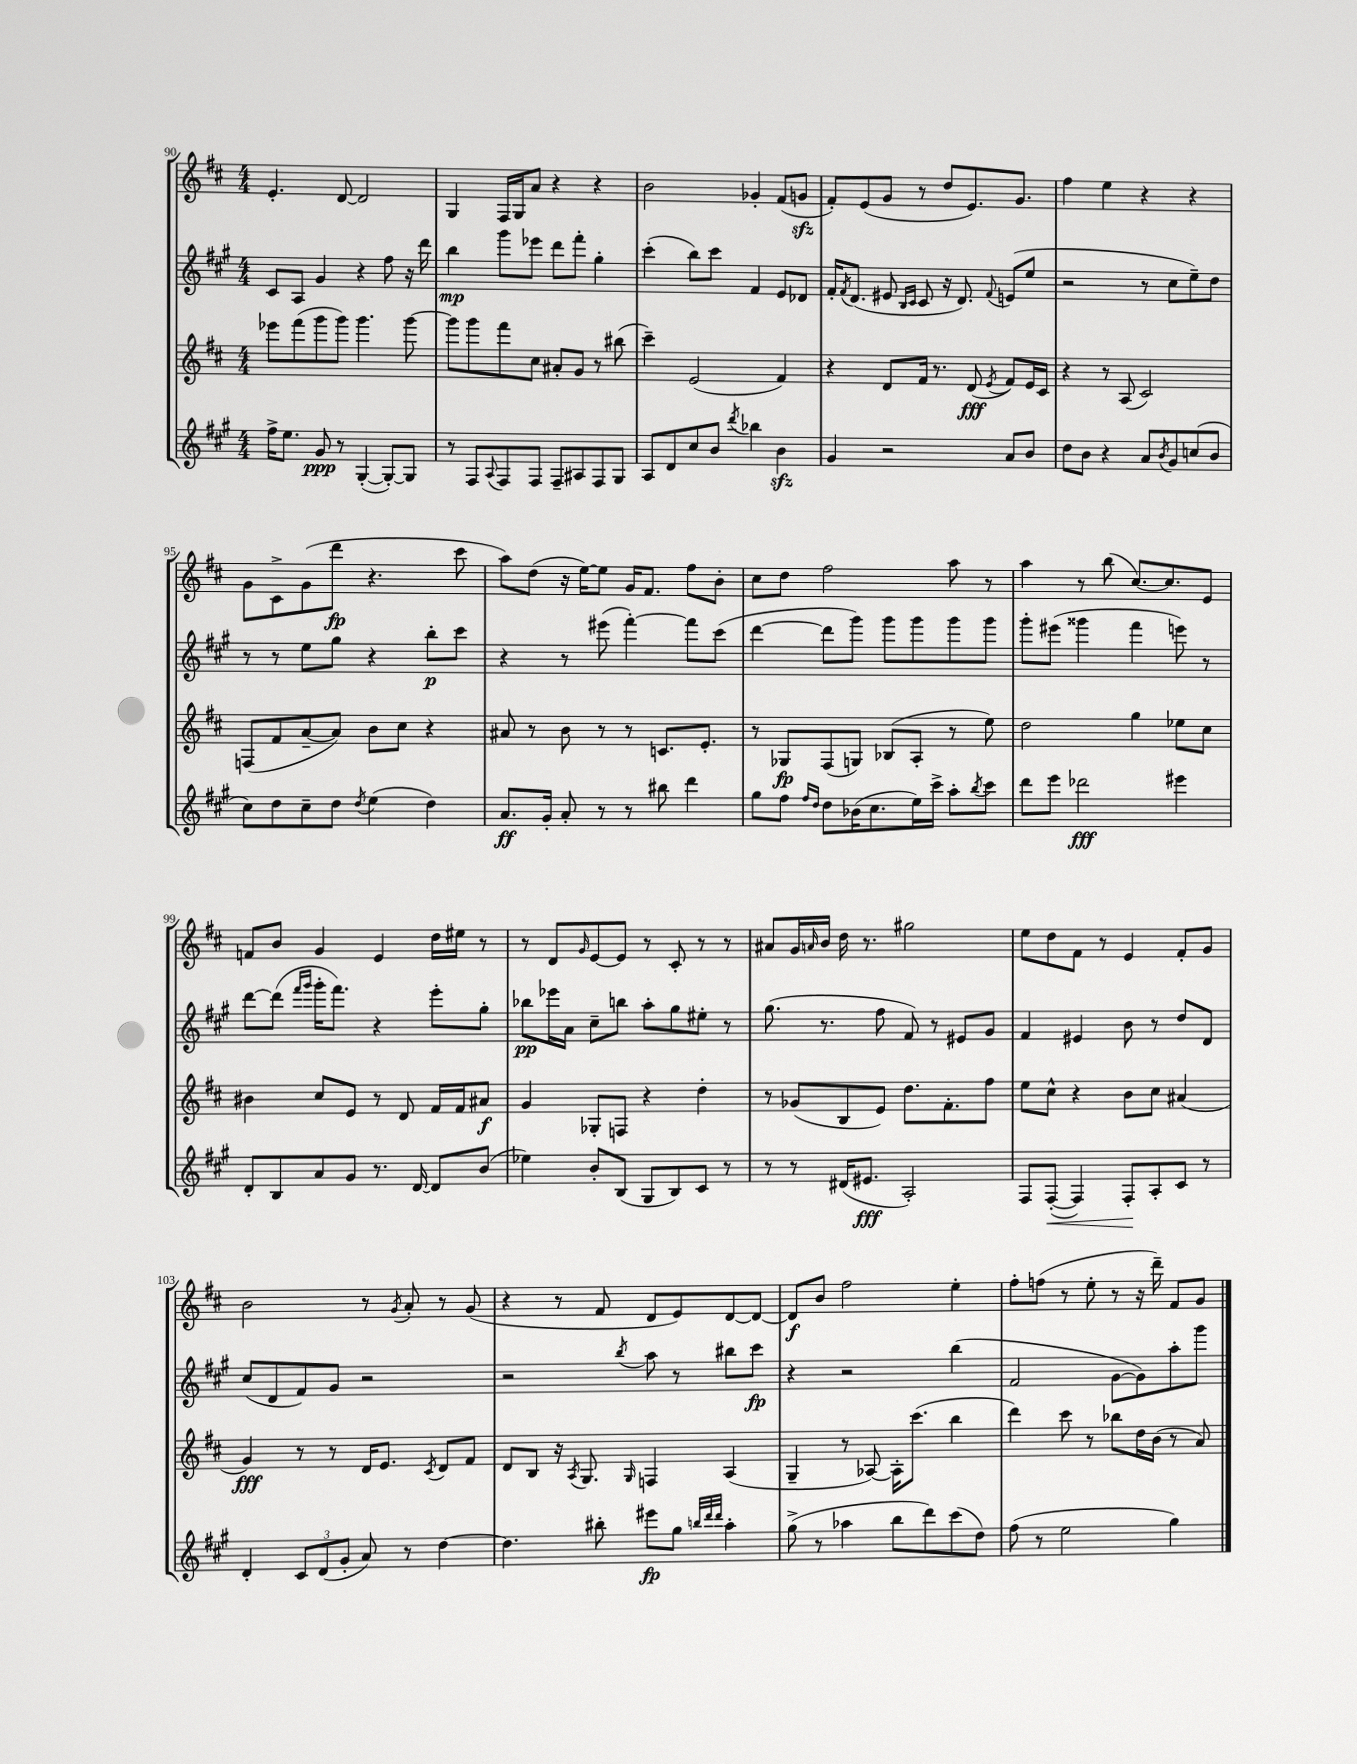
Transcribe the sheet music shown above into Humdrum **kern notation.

**kern	**kern	**kern	**kern
*staff4	*staff3	*staff2	*staff1
*clefG2	*clefG2	*clefG2	*clefG2
*k[f#c#g#]	*k[f#c#]	*k[f#c#g#]	*k[f#c#]
*M4/4	*M4/4	*M4/4	*M4/4
16ff#^\LK	8eee-\L	8c#/L	4.e'/
8.ee\J	.	.	.
.	(8fff#\	8A/J	.
8g#/	8ggg\	4g#/	.
8r	8ggg\J)	.	[8d/
([4G#'/	4.ggg\	4r	2d/]
8G#'/_L)	.	8ff#\	.
8G#/]J	[8ggg\	16r	.
.	.	16ddd\	.
=	=	=	=
8r	8ggg\]L	4bb\	4G/
8F#/L	8ggg\	.	.
8qqA/	.	.	.
8F#/	8fff#\	8ggg#\L	16F#/LL
.	.	.	16G/J
8F#/J	8cc#\J	8eee-\J	8a/J
8F#~/L	8a#'/L	8ddd\L	4r
8A#/	8g/J	8fff#'\J	.
8F#/	8r	4gg#'\	4r
8G#/J	(8bb#\	.	.
=	=	=	=
8A/L	4ccc#~\)	(4ccc#'\	2b\
8d/	.	.	.
8cc#/	(2e/	8bb\L)	.
8b/J	.	8ccc#\J	.
8qddd/	.	.	.
4bb-\	.	4f#/	4g-'/
4b\	4f#/)	8e/L	(8f#/L
.	.	8d-/J	8g/J
=	=	=	=
4g#/	4r	16f#'/LK	8f#'/L)
.	.	8qf#/	.
.	.	(8.d/J	.
.	.	.	(8e/
2r	8d/L	8e#/	8g/J
.	.	16qqB/LL	.
.	.	16qqc#/JJ	.
.	16f#/Jk	8c#/	8r
.	8.r	.	.
.	.	16r	8dd/L
.	.	8.d/)	.
.	(8d/	.	8.e/)
.	8qe/	8qqf#/	.
8a/L	8f#/L)	(8e/L	.
.	.	.	8.g/J
8b/J	16e/L	8ee/J	.
.	16c#/JJ	.	.
=	=	=	=
8dd\L	4r	2r	4ff#\
8b\J	.	.	.
4r	8r	.	4ee\
.	(8A/	.	.
8a/L	2c#/)	8r	4r
8qb/	.	.	.
8g#/	.	8cc#\L	.
(8cc/	.	8ee~\)	4r
8b/J	.	8dd\J	.
=	=	=	=
8cc#\L)	(8F/L	8r	8g\L
8dd\	8f#/	8r	8c#^\
8cc#~\	[8a~/	8ee\L	(8g\
8dd\J	8a/]J)	8gg#\J	8ddd\J
8qdd/	.	.	.
(4ee\	8b\L	4r	4.r
.	8cc#\J	.	.
4dd\)	4r	8bb'\L	.
.	.	8ccc#\J	8ccc#\
=	=	=	=
8.a/L	8a#/	4r	8aa\L)
.	8r	.	(8dd\J
16g#'/Jk	.	.	.
8a'/	8b\	8r	16r
.	.	.	[16ee\LK)
8r	8r	(8eee#\	8ee\]J
8r	8r	[4fff#'\)	16g/LK
.	.	.	8.f#/J
8bb#\	8.c/L	.	.
4ddd\	.	8fff#\]L	8ff#\L
.	8.e'/J	.	.
.	.	(8ccc#\J	8b'\J
=	=	=	=
8gg#\L	8r	[4ddd\	8cc#\L
8ff#\J	8G-/L	.	8dd\J
16qqff#/LL	.	.	.
16qqdd/JJ	.	.	.
8dd\L	(8F#/	8ddd\]L	2ff#\
(16b-\K	8G/J)	8ggg#\J)	.
8.cc#\	.	.	.
.	(8B-/L	8ggg#\L	.
16ee\L)	8A'/J	8ggg#\	.
16ccc#^\JJ	.	.	.
8aa'\L	8r	8ggg#\	8aa\
8qbb/	.	.	.
8ccc#\J	8ee\)	8ggg#\J	8r
=	=	=	=
8ddd\L	2dd\	8ggg#'\L	4aa\
8eee\J	.	(8eee#\J	.
2ddd-\	.	4ggg##\	8r
.	.	.	(8bb\
.	4gg\	4fff#\	[8.cc#/L)
.	.	.	8.cc#/]
4eee#\	8ee-\L	8eee\)	.
.	8cc#\J	8r	8e/J
=	=	=	=
8d'/L	4b#\	[8ddd\L	8f/L
8B/	.	(8ddd\]J	8b/J
.	.	16qqfff#/LL	.
.	.	16qqggg#/JJ	.
8a/	8cc#/L	16ggg#'\LK	4g/
.	.	8.fff#\J)	.
8g#/J	8e/J	.	.
8.r	8r	4r	4e/
.	8d/	.	.
[16d/	.	.	.
8d/]L	16f#/LL	8eee'\L	16dd\LL
.	16f#/J	.	16ee#\JJ
(8b/J	8a#/J	8gg#'\J	8r
=	=	=	=
4ee-\)	4g/	8bb-\L	8r
.	.	16eee-\L	8d/L
.	.	16a\JJ	.
.	.	.	16qqg/
8b'/L	8G-'/L	8cc#~\L	[8e/
(8B/J	8F/J	8bb\J	8e/]J
8G#/L	4r	8aa'\L	8r
8B/)	.	8gg#\	8c#'/
8c#/J	4dd'\	8ee#'\J	8r
8r	.	8r	8r
=	=	=	=
8r	8r	(8.gg#\	8a#/L
8r	(8g-/L	.	16g/L
.	.	.	16qqa/
.	.	8.r	16b/JJ
(16d#/LK	8B/	.	16dd\
8.e#/J	.	.	8.r
.	8e/J)	8ff#\	.
2A'/)	8.dd\L	8f#/)	2gg#\
.	.	8r	.
.	8.f#'\	.	.
.	.	8e#/L	.
.	8ff#\J	8g#/J	.
=	=	=	=
8F#/L	8ee\L	4f#/	8ee\L
([8F#'/J	8cc#^^\J	.	8dd\
4F#/])	4r	4e#/	8f#\J
.	.	.	8r
8F#'/L	8b\L	8b\	4e/
8A'/	8cc#\J	8r	.
8c#/J	(4a#/	8dd/L	8f#'/L
8r	.	8d/J	8g/J
=	=	=	=
4d'/	4g/)	(8cc#/L	2b\
.	.	8d/	.
12c#/L	8r	8f#/)	.
(12d/	.	.	.
.	8r	8g#/J	.
12g#'/J	.	.	.
8a/)	16d/LK	2r	8r
.	8.e/J	.	.
.	.	.	8qg/
8r	.	.	8a'/
.	8qc#/	.	.
[4dd\	8d/L	.	8r
.	8f#/J	.	(8g/
=	=	=	=
4.dd\]	8d/L	2r	4r
.	8B/J	.	.
.	16r	.	8r
.	8qA/	.	.
.	8.G/	.	.
8bb#'\	.	.	8f#/
.	16qqG/	8qbb/	.
8eee#\L	4F/	8aa\	8d/L
8gg#\J	.	8r	8e/)
32qqbb/LLL	.	.	.
32qqddd/	.	.	.
32qqddd/JJJ	.	.	.
4aa'\	(4A/	8bb#\L	[8d/
.	.	8ccc#\J	8d/_J
=	=	=	=
(8gg#^\	4G~/	4r	8d/]L
8r	.	.	8b/J
4aa-\	8r	2r	2ff#\
.	[8A-/)	.	.
8bb\L	16A-'\]LK	.	.
.	(8.ccc#\J	.	.
8ddd\)	.	.	.
(8ccc#\	4bb\	(4bb\	4ee'\
8dd\J)	.	.	.
=	=	=	=
(8ff#\	4ddd\)	2f#/	8ff#'\L
8r	.	.	(8ff\J
2ee\	8ccc#\	.	8r
.	8r	.	8ee'\
.	8bb-\L	[8g#\L	8r
.	16dd\L	8g#\])	16r
.	(16b\JJ	.	16ddd~\)
4gg#\)	8r	8aa'\	8f#/L
.	8a/)	8ggg#\J	8g/J
==	==	==	==
*-	*-	*-	*-
